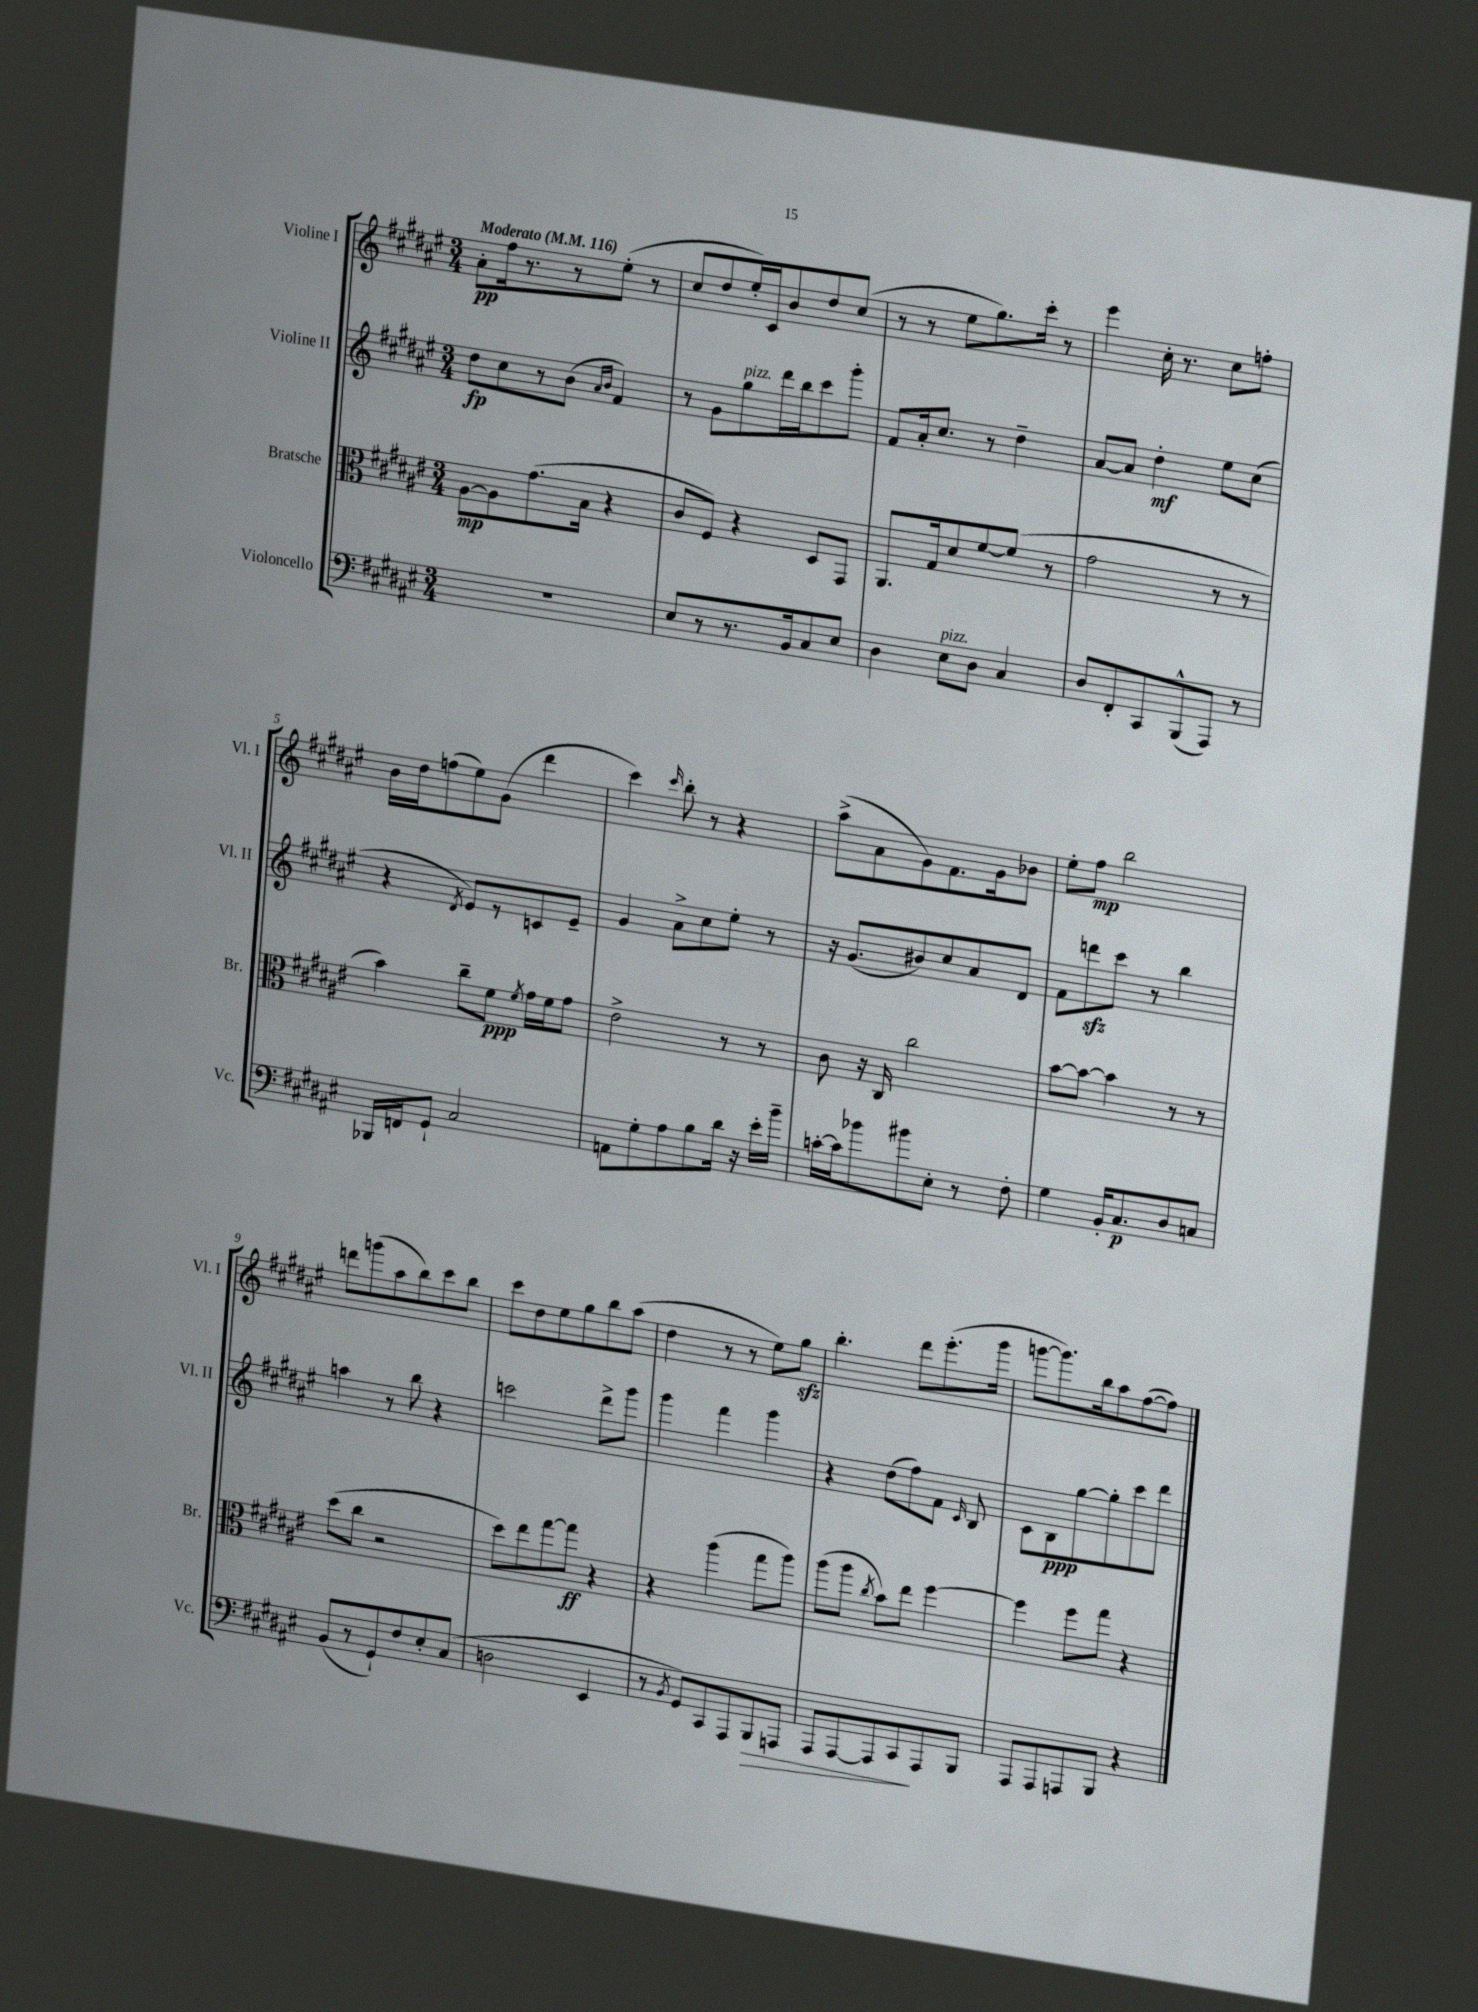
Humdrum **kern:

**kern	**dynam	**kern	**dynam	**kern	**dynam	**kern	**dynam
*part4	*part4	*part3	*part3	*part2	*part2	*part1	*part1
*staff4	*staff4	*staff3	*staff3	*staff2	*staff2	*staff1	*staff1
*I"Violoncello	*	*I"Bratsche	*	*I"Violine II	*	*I"Violine I	*
*I'Vc.	*	*I'Br.	*	*I'Vl. II	*	*I'Vl. I	*
*clefF4	*	*clefC3	*	*clefG2	*	*clefG2	*
*k[f#c#g#d#a#e#]	*	*k[f#c#g#d#a#e#]	*	*k[f#c#g#d#a#e#]	*	*k[f#c#g#d#a#e#]	*
*M3/4	*	*M3/4	*	*M3/4	*	*M3/4	*
*MM116	*	*MM116	*	*MM116	*	*MM116	*
=1	=1	=1	=1	=1	=1	=1	=1
!	!	!	!	!	!	!LO:TX:a:B:t=Moderato	!
2.r	.	[8A#\L	mp	8dd#\L	fp	8a#'\L	pp
.	.	8A#\]	.	8cc#\	.	16ff#\k	.
.	.	.	.	.	.	8.r	.
.	.	(8.g#\	.	8r	.	.	.
.	.	.	.	(8b\J	.	8r	.
.	.	16B\Jk	.	.	.	.	.
.	.	.	.	16qqa#/LL	.	.	.
.	.	.	.	16qqb/JJ	.	.	.
.	.	4r	.	4f#/)	.	(8ee#'\J	.
.	.	.	.	.	.	8r	.
=2	=2	=2	=2	=2	=2	=2	=2
8E#/L	.	8c#/L	.	8r	.	8cc#/L	.
8r	.	8F#/J)	.	8g#\L	.	8dd#/	.
!	!	!	!	!LO:TX:a:i:t=pizz.	!	!	!
8.r	.	4r	.	8gg#\	.	16ee#'/L)	.
.	.	.	.	.	.	16c#/J	.
.	.	.	.	16ddd#\L	.	8b/	.
16BB/k	.	.	.	16bb\J	.	.	.
8C#/	.	8D#/L	.	8ccc#\	.	8dd#/	.
8E#/J	.	8GG#/J	.	8ggg#'\J	.	(8cc#/J	.
=3	=3	=3	=3	=3	=3	=3	=3
4D#\	.	8.AA#/L	.	8f#/L	.	8r	.
.	.	.	.	16a#'/k	.	8r	.
.	.	16G#/k	.	8.cc#/J	.	.	.
!LO:TX:a:i:t=pizz.	!	!	!	!	!	!	!
8E#\L	.	8d#/	.	.	.	8ee#\L	.
8D#\J	.	[8f#/	.	8r	.	8.gg#\)	.
4C#/	.	(8f#/J]	.	4dd#~\	.	.	.
.	.	.	.	.	.	16ccc#'\Jk	.
.	.	8r	.	.	.	8r	.
=4	=4	=4	=4	=4	=4	=4	=4
8D#/L	.	2g#\	.	[8a#/L	.	4eee#\	.
8FF#'/	.	.	.	8a#/J]	.	.	.
8CC#/	.	.	.	4dd#'\	mf	16cc#'\	.
.	.	.	.	.	.	8.r	.
(8BBB^^/	.	.	.	.	.	.	.
8AAA#/J)	.	8r	.	8ee#\L	.	8cc#\L	.
8r	.	8r	.	(8cc#\J	.	8ffn'\J	.
!!LO:LB:g=z
=5	=5	=5	=5	=5	=5	=5	=5
16BBB-X/LL	.	4b\)	.	4r	.	16b\LL	.
16FFn/J	.	.	.	.	.	16dd#\J	.
8GG#`/J	.	.	.	.	.	(8ffn\	.
.	.	.	.	8qd#/	.	.	.
2C#/	.	8cc#~\L	.	8e#/L)	.	8ee#\)	.
.	.	8f#\J	ppp	8r	.	(8g#\J	.
.	.	8qf#/	.	.	.	.	.
.	.	16g#\LL	.	8cn/	.	4ddd#\	.
.	.	16f#\J	.	.	.	.	.
.	.	8g#\J	.	8e#~/J	.	.	.
=6	=6	=6	=6	=6	=6	=6	=6
8AAn\L	.	2e#^\	.	4g#/	.	4ccc#\)	.
8G#'\	.	.	.	.	.	.	.
.	.	.	.	.	.	16qqccc#/	.
8A#\	.	.	.	8a#^\L	.	8bb'\	.
8B\	.	.	.	8cc#\	.	8r	.
16d#\Jk	.	8r	.	8ee#'\J	.	4r	.
16r	.	.	.	.	.	.	.
16e#'\LL	.	8r	.	8r	.	.	.
16b~\JJ	.	.	.	.	.	.	.
=7	=7	=7	=7	=7	=7	=7	=7
[16cn'\LL	.	8c#\	.	16r	.	(8aa#^\L	.
16c\J]	.	.	.	(8.g#/L	.	.	.
8b-X\	.	16r	.	.	.	8a#\	.
.	.	16C#/	.	.	.	.	.
8b#X\	.	2cc#\	.	8b#X/)	.	8g#\)	.
8E#'\J	.	.	.	8cc#/	.	8.f#\	.
8r	.	.	.	8a#/	.	.	.
.	.	.	.	.	.	16g#\k	.
8F#'\	.	.	.	8d#/J	.	8b-X\J	.
=8	=8	=8	=8	=8	=8	=8	=8
4G#\	.	[8b\L	.	8f#\L	.	8ee#'\L	.
.	.	8b\J_	.	8dddnzz\	.	8ff#\J	mp
16BB'/KL	.	4b\]	.	8ccc#\J	.	2bb\	.
8.C#/	p	.	.	.	.	.	.
.	.	.	.	8r	.	.	.
8D#/	.	8r	.	4bb\	.	.	.
8Cn/J	.	8r	.	.	.	.	.
!!LO:LB:g=z
=9	=9	=9	=9	=9	=9	=9	=9
(8BB/L	.	(8dd#\L	.	4aan\	.	8dddn\L	.
8r	.	8cc#\J	.	.	.	(8gggn\	.
8GG#`/)	.	2r	.	8r	.	8aa#\	.
8F#/	.	.	.	8bb\	.	8bb\)	.
8E#'/	.	.	.	4r	.	8ccc#\	.
(8C#/J	.	.	.	.	.	8bb\J	.
=10	=10	=10	=10	=10	=10	=10	=10
2Dn\	.	8dd#\L)	.	2cccn\	.	8ccc#\L	.
.	.	8ee#\	.	.	.	8dd#\	.
.	.	[8gg#\	.	.	.	8ee#\	.
.	.	8gg#\J]	ff	.	.	8gg#\	.
4EE#/	.	4r	.	8ddd#^\L	.	8bb\	.
.	.	.	.	8ggg#\J	.	(8aa#\J	.
=11	=11	=11	=11	=11	=11	=11	=11
8r	.	4r	.	4ggg#\	.	4dd#\	.
8qBB/	.	.	.	.	.	.	.
8GG#/L)	.	.	.	.	.	.	.
8CC#/	.	(4aa#\	.	4fff#\	.	8r	.
8AAA#/	.	.	.	.	.	8r	.
!	!LO:HP:b	!	!	!	!	!	!
8BBB/	>	8gg#\L	.	4ggg#\	.	8ee#\L)	.
8AAAn/J	.	8aa#\J)	.	.	.	8gg#zz\J	.
=12	=12	=12	=12	=12	=12	=12	=12
8AAA#/L	.	(8aa#\L	.	4r	.	4.bb'\	.
[8AAA#/	.	8aa#\J	.	.	.	.	.
.	.	8qcc#/	.	.	.	.	.
8AAA#/]	.	8b\L)	.	(8dd#\L	.	.	.
8CC#/	.	8ee#\J	.	8ff#\)	.	8ddd#\L	.
8AAA#/	]	[4ff#\	.	8f#\J	.	(8.eee#'\	.
.	.	.	.	16qqc#/	.	.	.
8BBB/J	.	.	.	8B/	.	.	.
.	.	.	.	.	.	16ggg#\Jk	.
=13	=13	=13	=13	=13	=13	=13	=13
8AAA#/L	.	4ff#\]	.	8c#\L	.	[8gggn\L	.
8AAA#/	.	.	.	8B\	ppp	8.ggg\])	.
8AAAn/	.	8ff#\L	.	[8gg#\	.	.	.
.	.	.	.	.	.	16bb\k	.
8BBB/J	.	8gg#\J	.	8gg#'\]	.	8aa#\	.
4r	.	4r	.	8ccc#\	.	([8ff#\	.
.	.	.	.	8ddd#\J	.	8ff#\J])	.
==	==	==	==	==	==	==	==
*-	*-	*-	*-	*-	*-	*-	*-
